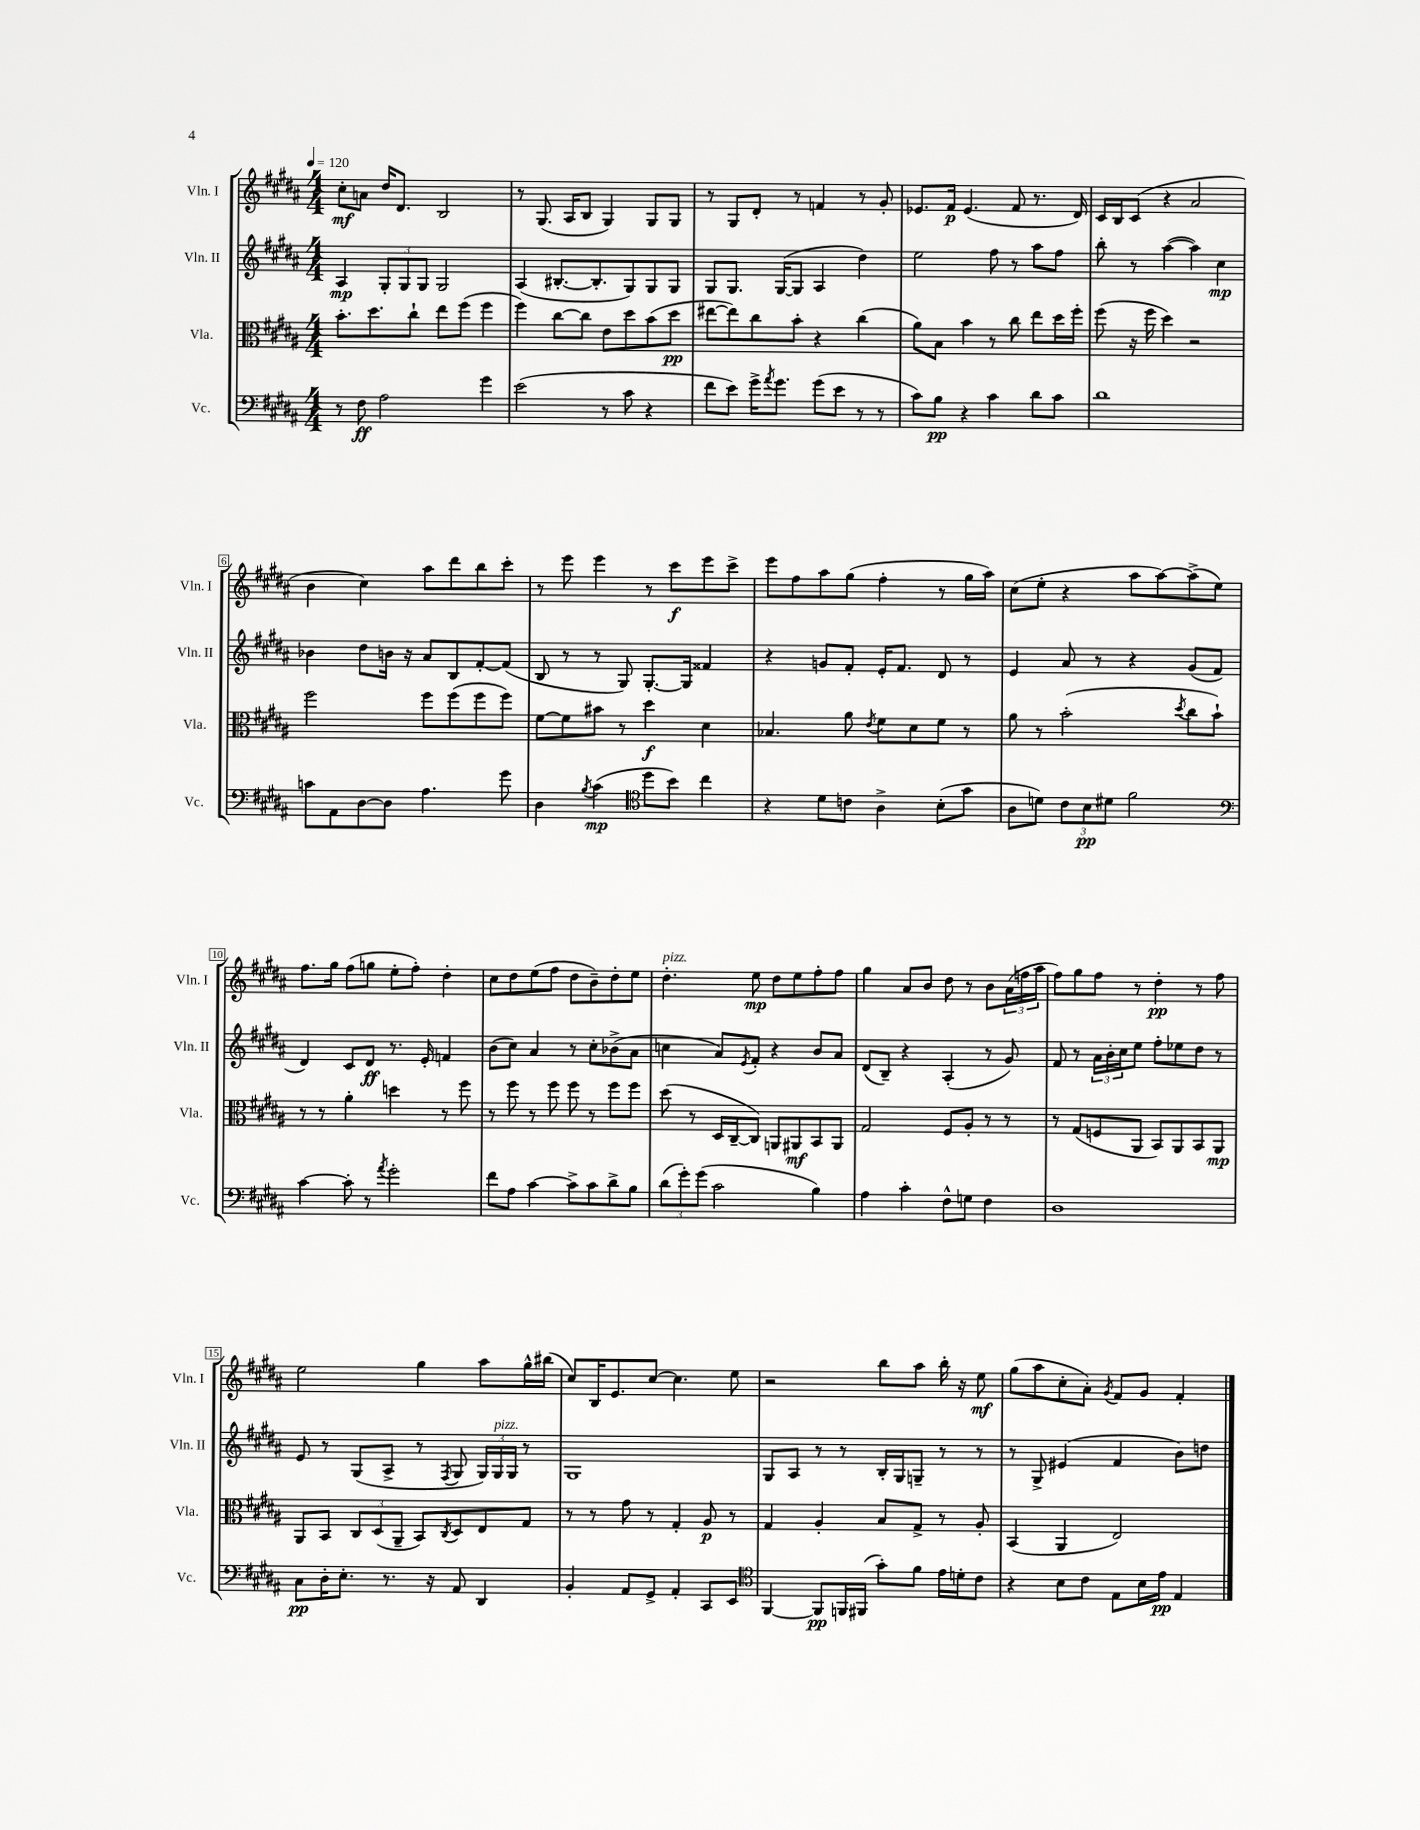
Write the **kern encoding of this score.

**kern	**dynam	**kern	**dynam	**kern	**dynam	**kern	**dynam
*part4	*part4	*part3	*part3	*part2	*part2	*part1	*part1
*staff4	*staff4	*staff3	*staff3	*staff2	*staff2	*staff1	*staff1
*I"Vc.	*	*I"Vla.	*	*I"Vln. II	*	*I"Vln. I	*
*I'Vc.	*	*I'Vla.	*	*I'Vln. II	*	*I'Vln. I	*
*clefF4	*	*clefC3	*	*clefG2	*	*clefG2	*
*k[f#c#g#d#a#]	*	*k[f#c#g#d#a#]	*	*k[f#c#g#d#a#]	*	*k[f#c#g#d#a#]	*
*M4/4	*	*M4/4	*	*M4/4	*	*M4/4	*
*MM120	*	*MM120	*	*MM120	*	*MM120	*
=1	=1	=1	=1	=1	=1	=1	=1
8r	.	8.b'\L	.	4A#/	mp	8cc#'\L	mf
8F#\	ff	.	.	.	.	8an\J	.
.	.	8.dd#\	.	.	.	.	.
2A#\	.	.	.	12G#'/L	.	16dd#/KL	.
.	.	.	.	.	.	8.d#/J	.
.	.	.	.	12G#/	.	.	.
.	.	8cc#`\J	.	.	.	.	.
.	.	.	.	12G#/J	.	.	.
.	.	8ee\L	.	2G#/	.	2B/	.
.	.	(8ff#\J	.	.	.	.	.
4g#\	.	4ff#\	.	.	.	.	.
=2	=2	=2	=2	=2	=2	=2	=2
(2e\	.	4ff#\)	.	(4A#/	.	8r	.
.	.	.	.	.	.	(8.G#/	.
.	.	[8cc#\L	.	[8.B#X'/L	.	.	.
.	.	.	.	.	.	16A#/KL	.
.	.	8cc#\J]	.	.	.	8B/J	.
.	.	.	.	8.B#'/]	.	.	.
8r	.	8e\L	.	.	.	4G#/)	.
8c#\	.	8dd#\	.	8G#/)	.	.	.
4r	.	(8b\	.	8G#/	.	8G#/L	.
.	.	8dd#\J	pp	8G#/J	.	8G#/J	.
=3	=3	=3	=3	=3	=3	=3	=3
8f#\L	.	[8ee#X\L	.	8G#/L	.	8r	.
8e\J)	.	8ee#\])	.	8.G#/J	.	8G#/L	.
16g#^\KL	.	8cc#\	.	.	.	8d#'/J	.
8qa#/	.	.	.	.	.	.	.
8.g#\J	.	.	.	([16G#/KL	.	.	.
.	.	8b'\J	.	8G#/J]	.	8r	.
(8g#\L	.	4r	.	4A#/	.	4fn/	.
8e\J	.	.	.	.	.	.	.
8r	.	(4cc#\	.	4dd#\)	.	8r	.
8r	.	.	.	.	.	8g#'/	.
=4	=4	=4	=4	=4	=4	=4	=4
8c#\L)	.	8a#\L)	.	2ee\	.	8.e-X/L	.
8B\J	pp	8B\J	.	.	.	.	.
.	.	.	.	.	.	16f#/Jk	p
4r	.	4b\	.	.	.	(4.e-/	.
4c#\	.	8r	.	8ff#\	.	.	.
.	.	8cc#\	.	8r	.	8f#/	.
8d#\L	.	8ee\L	.	8aa#\L	.	8.r	.
8c#\J	.	16dd#\L	.	8ff#\J	.	.	.
.	.	16ff#'\JJ	.	.	.	16d#/)	.
=5	=5	=5	=5	=5	=5	=5	=5
1d#	.	(8ff#\	.	8bb'\	.	16c#/LL	.
.	.	.	.	.	.	16B/J	.
.	.	16r	.	8r	.	(8c#/J	.
.	.	16ff#\	.	.	.	.	.
.	.	4dd#\)	.	([4aa#\	.	4r	.
.	.	2r	.	4aa#\])	.	2a#/	.
.	.	.	.	4cc#\	mp	.	.
!!LO:LB:g=z
=6	=6	=6	=6	=6	=6	=6	=6
8cn\L	.	2ff#\	.	4b-X\	.	4b\	.
8AA#\	.	.	.	.	.	.	.
[8D#\	.	.	.	8dd#\L	.	4cc#\)	.
8D#\J]	.	.	.	16bn\Jk	.	.	.
.	.	.	.	16r	.	.	.
4.A#\	.	8ff#\L	.	8a#/L	.	8aa#\L	.
.	.	(8ff#\	.	8B/	.	8ddd#\	.
.	.	8ff#\	.	[8f#'/	.	8bb\	.
8g#\	.	8ff#\J)	.	(8f#/J]	.	8ccc#'\J	.
=7	=7	=7	=7	=7	=7	=7	=7
4D#\	.	[8f#\L	.	8B/	.	8r	.
.	.	8f#\]	.	8r	.	8eee\	.
8qB/	.	.	.	.	.	.	.
(4c#\	mp	8b#X\J	.	8r	.	4eee\	.
.	.	8r	.	8G#/)	.	.	.
*clefC4	*	*	*	*	*	*	*
8dd#\L	.	4dd#\	f	[8.G#'/L	.	8r	.
8b\J)	.	.	.	.	.	8ccc#\L	f
.	.	.	.	16G#/Jk]	.	.	.
4cc#\	.	4d#\	.	4f##X/	.	8eee\	.
.	.	.	.	.	.	8ccc#^\J	.
=8	=8	=8	=8	=8	=8	=8	=8
4r	.	4.B-X/	.	4r	.	8eee\L	.
.	.	.	.	.	.	8ff#\	.
8d#\L	.	.	.	8gn/L	.	8aa#\	.
8cn\J	.	8a#\	.	8f#'/J	.	(8gg#\J	.
.	.	8qe/	.	.	.	.	.
4A#^\	.	8f#\L	.	16e'/KL	.	4ff#'\	.
.	.	.	.	8.f#/J	.	.	.
.	.	8d#\	.	.	.	.	.
(8B'\L	.	8f#\J	.	8d#/	.	8r	.
8g#\J	.	8r	.	8r	.	16gg#\LL	.
.	.	.	.	.	.	16aa#\JJ)	.
=9	=9	=9	=9	=9	=9	=9	=9
8A#\L	.	8a#\	.	4e/	.	(8cc#\L	.
8dn\J)	.	8r	.	.	.	8ee'\J	.
12c#\L	.	(2b'\	.	8a#/	.	4r	.
12B\	pp	.	.	.	.	.	.
.	.	.	.	8r	.	.	.
12d#X\J	.	.	.	.	.	.	.
2f#\	.	.	.	4r	.	8aa#\L	.
.	.	.	.	.	.	[8aa#\)	.
.	.	8qdd#/	.	.	.	.	.
.	.	8cc#\L	.	(8g#/L	.	(8aa#^\]	.
.	.	8b`\J)	.	8f#/J	.	8ee\J)	.
!!LO:LB:g=z
=10	=10	=10	=10	=10	=10	=10	=10
*clefF4	*	*	*	*	*	*	*
[4c#\	.	8r	.	4d#/)	.	8.ff#\L	.
.	.	8r	.	.	.	.	.
.	.	.	.	.	.	16gg#\Jk	.
8c#'\]	.	4a#'\	.	8c#/L	.	(8ff#\L	.
8r	.	.	.	8d#/J	ff	8ggn\J	.
8qa#/	.	.	.	.	.	.	.
2g#'\	.	4ddn\	.	8.r	.	8ee'\L	.
.	.	.	.	.	.	8ff#'\J)	.
.	.	.	.	16e'/	.	.	.
.	.	8r	.	4fn/	.	4dd#'\	.
.	.	8ff#\	.	.	.	.	.
=11	=11	=11	=11	=11	=11	=11	=11
8f#\L	.	8r	.	(8b\L	.	8cc#\L	.
8A#\J	.	8ff#\	.	8cc#\J)	.	8dd#\	.
[4c#\	.	8r	.	4a#/	.	(8ee\	.
.	.	8ff#\	.	.	.	8ff#\J	.
8c#^\L]	.	8ff#\	.	8r	.	8dd#\L	.
8c#\	.	8r	.	8cc#'\L	.	8b~\)	.
8d#^\	.	8ff#\L	.	(8b-X^\	.	8dd#'\	.
8B\J	.	8ff#\J	.	8a#\J	.	8ee\J	.
=12	=12	=12	=12	=12	=12	=12	=12
!	!	!	!	!	!	!LO:TX:a:i:t=pizz.	!
(12d#\L	.	(8dd#\	.	4ccn\	.	4.dd#'\	.
12g#'\)	.	.	.	.	.	.	.
.	.	8r	.	.	.	.	.
(12g#\J	.	.	.	.	.	.	.
2c#\	.	16D#/LL	.	8a#/L)	.	.	.
.	.	[16C#~/J	.	.	.	.	.
.	.	.	.	8qe/	.	.	.
.	.	8C#/J])	.	8f#'/J	.	8ee\	mp
.	.	8AAn/L	.	4r	.	8dd#\L	.
.	.	8AA#X/	mf	.	.	8ee\	.
4B\)	.	8BB/	.	8b/L	.	8ff#'\	.
.	.	8AA#/J	.	8a#/J	.	8ff#\J	.
=13	=13	=13	=13	=13	=13	=13	=13
4A#\	.	2G#/	.	(8d#/L	.	4gg#\	.
.	.	.	.	8B~/J)	.	.	.
4c#'\	.	.	.	4r	.	8a#/L	.
.	.	.	.	.	.	8b/J	.
8F#^^\L	.	8F#/L	.	(4A#'/	.	8dd#\	.
8Gn\J	.	8A#'/J	.	.	.	8r	.
4F#\	.	8r	.	8r	.	8b\L	.
.	.	8r	.	8g#/)	.	(24a#\L	.
.	.	.	.	.	.	24ffn\	.
.	.	.	.	.	.	24aa#\JJ	.
=14	=14	=14	=14	=14	=14	=14	=14
1D#	.	8r	.	8f#/	.	8ff#\L)	.
.	.	(8G#/L	.	8r	.	8gg#\	.
.	.	8Fn/	.	24a#\LL	.	8ff#\J	.
.	.	.	.	24b'\	.	.	.
.	.	.	.	24cc#\J	.	.	.
.	.	8AA#/J	.	8ee\J	.	8r	.
.	.	8BB/L)	.	8ff#'\L	.	4dd#'\	pp
.	.	8AA#/	.	8ee-X\	.	.	.
.	.	8BB/	.	8dd#\J	.	8r	.
.	.	8AA#/J	mp	8r	.	8ff#\	.
!!LO:LB:g=z
=15	=15	=15	=15	=15	=15	=15	=15
8C#\L	pp	8AA#/L	.	8e/	.	2ee\	.
16D#'\K	.	8BB/J	.	8r	.	.	.
8.E'\J	.	.	.	.	.	.	.
.	.	12C#/L	.	(8G#/L	.	.	.
.	.	(12D#/	.	.	.	.	.
8.r	.	.	.	8A#^/J	.	.	.
.	.	12AA#~/J	.	.	.	.	.
.	.	8BB/L)	.	8r	.	4gg#\	.
16r	.	.	.	.	.	.	.
.	.	8qC#/	.	8qF#/	.	.	.
8AA#/	.	8D#/	.	8G#/	.	.	.
4DD#/	.	8E/	.	24G#/LL)	.	8aa#\L	.
!	!	!	!	!LO:TX:a:i:t=pizz.	!	!	!
.	.	.	.	24G#/	.	.	.
.	.	.	.	24G#/JJ	.	.	.
.	.	8G#/J	.	8r	.	16gg#^^\L	.
.	.	.	.	.	.	(16bb#X\JJ	.
=16	=16	=16	=16	=16	=16	=16	=16
4BB'/	.	8r	.	1G#	.	8cc#/L)	.
.	.	8r	.	.	.	16B/K	.
.	.	.	.	.	.	8.e/	.
8AA#/L	.	8g#\	.	.	.	.	.
8GG#^/J	.	8r	.	.	.	[8cc#/J	.
4AA#'/	.	4G#'/	.	.	.	4.cc#\]	.
8CC#/L	.	8A#/	p	.	.	.	.
8EE/J	.	8r	.	.	.	8ee\	.
=17	=17	=17	=17	=17	=17	=17	=17
*clefC4	*	*	*	*	*	*	*
[4FF#/	.	4G#/	.	8G#/L	.	2r	.
.	.	.	.	8A#/J	.	.	.
8FF#/L]	pp	4A#'/	.	8r	.	.	.
16FFn/L	.	.	.	8r	.	.	.
(16FF#X/JJ	.	.	.	.	.	.	.
8g#'\L)	.	8B/L	.	16B'/LL	.	8bb\L	.
.	.	.	.	16G#/J	.	.	.
8f#\J	.	8G#^/J	.	8Gn~/J	.	8aa#\J	.
16e\LL	.	8r	.	8r	.	16bb'\	.
16dn'\J	.	.	.	.	.	16r	.
8c#\J	.	8A#'/	.	8r	.	8ee\	mf
=18	=18	=18	=18	=18	=18	=18	=18
4r	.	(4BB/	.	8r	.	(8gg#\L	.
.	.	.	.	8G#^/	.	8aa#\	.
8B\L	.	4AA#/	.	(4e#X/	.	8cc#'\	.
8c#\J	.	.	.	.	.	8a#'\J)	.
.	.	.	.	.	.	8qg#/	.
8E\L	.	2E/)	.	4f#/	.	8f#/L	.
16B\L	.	.	.	.	.	8g#/J	.
16e\JJ	pp	.	.	.	.	.	.
4E/	.	.	.	8b\L)	.	4f#'/	.
.	.	.	.	8ddn\J	.	.	.
==	==	==	==	==	==	==	==
*-	*-	*-	*-	*-	*-	*-	*-
